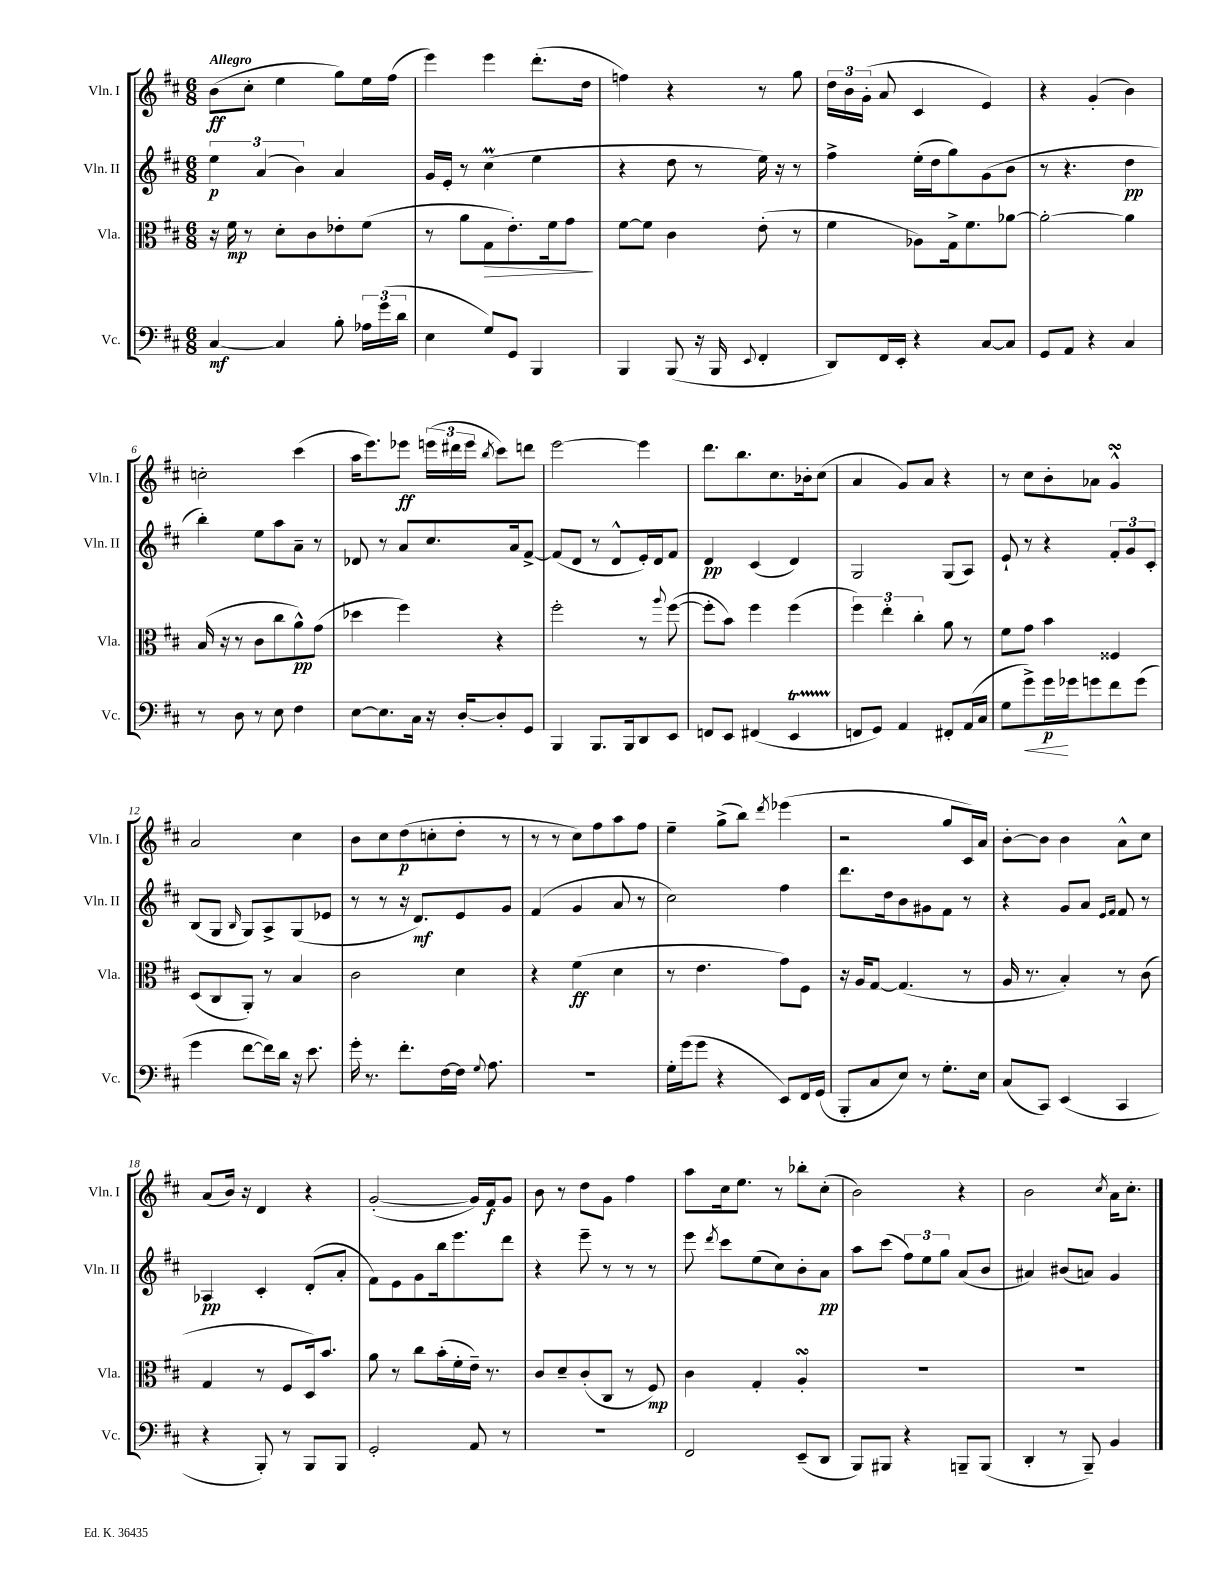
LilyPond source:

<<
\new StaffGroup <<
\new Staff = "s0" \with { instrumentName = "Vln. I" shortInstrumentName = "Vln. I" } {
    \clef treble \key d \major \numericTimeSignature \time 6/8 \tempo "Allegro"
    \autoBeamOff b'8[\ff( cis''8]-. e''4 g''8[) e''16 fis''16]( |
    e'''4) e'''4 d'''8.[-.( d''16] |
    f''4) r4 r8 g''8 |
    \tuplet 3/2 { d''16[ b'16 g'16]-.( } a'8 cis'4 e'4) |
    r4 g'4-.( b'4) |
    c''2-. cis'''4( |
    a''16[ e'''8.) ees'''8]\ff \tuplet 3/2 { e'''16[( dis'''16 e'''16] } \acciaccatura { b''8 } cis'''8[) d'''8] |
    e'''2~ e'''4 |
    d'''8.[ b''8. cis''8. bes'16-. cis''8]( |
    a'4 g'8[) a'8] r4 |
    r8 cis''8[ b'8-. aes'8] g'4-^\turn |
    a'2 cis''4 |
    b'8[ cis''8 d''8\p( c''8-. d''8]-. r8 |
    r8 r8 cis''8[) fis''8 a''8 fis''8] |
    e''4-- g''8[->( b''8]) \acciaccatura { d'''8 } ees'''4( |
    r2 g''8[ cis'16) a'16] |
    b'8[~-. b'8] b'4 a'8[-^ cis''8] |
    a'8[( b'16]) r16 d'4 r4 |
    g'2~-.( g'16[) fis'16\f g'8] |
    b'8 r8 d''8[ g'8] fis''4 |
    a''8[ cis''16 e''8.] r8 bes''8[-. cis''8]-.( |
    b'2) r4 |
    b'2 \acciaccatura { cis''8 } a'16[ cis''8.]-. \bar "|." |
}
\new Staff = "s1" \with { instrumentName = "Vln. II" shortInstrumentName = "Vln. II" } {
    \clef treble \key d \major \numericTimeSignature \time 6/8
    \autoBeamOff \tuplet 3/2 { e''4\p a'4( b'4) } a'4 |
    g'16[ e'16]-. r8 cis''4\prall( e''4 |
    r4 d''8 r8 e''16) r16 r8 |
    fis''4-> e''16[-.( d''16 g''8) g'8( b'8] |
    r8 r4. d''4\pp |
    b''4-.) e''8[ a''8 a'8]-- r8 |
    des'8 r8 a'8[ cis''8. a'16 fis'8]~-> |
    fis'8[( d'8] r8 d'8[-^ e'16-.) d'16 fis'8] |
    d'4\pp cis'4( d'4) |
    g2 g8[( a8]) |
    e'8-! r8 r4 \tuplet 3/2 { fis'8[-. g'8 cis'8]-. } |
    b8[( g8] \grace { b16 } g8[) a8-> g8( ees'8] |
    r8 r8 r16 d'8.[\mf) e'8 g'8] |
    fis'4( g'4 a'8 r8 |
    cis''2) fis''4 |
    d'''8.[ d''16 b'8 gis'8 fis'8] r8 |
    r4 g'8[ a'8] \grace { e'16[ fis'16] } fis'8 r8 |
    aes4\pp cis'4-. d'8[-.( a'8]-. |
    fis'8[) e'8 g'8 b''16 e'''8. d'''8] |
    r4 e'''8-- r8 r8 r8 |
    e'''8 \acciaccatura { d'''8 } cis'''8[ e''8( cis''8) b'8-. a'8]\pp |
    a''8[ cis'''8]( \tuplet 3/2 { fis''8[) e''8 g''8] } a'8[( b'8] |
    ais'4) bis'8[( a'8]) g'4 \bar "|." |
}
\new Staff = "s2" \with { instrumentName = "Vla." shortInstrumentName = "Vla." } {
    \clef alto \key d \major \numericTimeSignature \time 6/8
    \autoBeamOff r16 fis'16\mp r8 d'8[-. cis'8 ees'8-. fis'8]( |
    r8 a'8[ g8\> e'8.-.) fis'16 g'8]\! |
    fis'8[~ fis'8] cis'4 e'8-.( r8 |
    fis'4 aes8[) g16-> fis'8. aes'8]~ |
    aes'2~-. aes'4 |
    b16( r16 r8 cis'8[ cis''8 a'8-^\pp) g'8]( |
    des''4 fis''4) r4 |
    fis''2-. r8 \appoggiatura { a''8 } fis''8~( |
    fis''8[-. b'8]) fis''4 fis''4( |
    \tuplet 3/2 { fis''4) e''4-. cis''4-. } a'8 r8 |
    fis'8[ g'8] b'4 fisis4 |
    d8[( cis8 a,8]-.) r8 b4 |
    cis'2 d'4 |
    r4 fis'4\ff( d'4 |
    r8 e'4. g'8[) fis8] |
    r16 a16[ g8]~ g4.( r8 |
    a16 r8. b4-.) r8 cis'8( |
    g4 r8 fis8[ d16) b'8.] |
    a'8 r8 cis''8[ b'16-.( fis'16-. e'16]--) r8. |
    cis'8[ d'8-- cis'8-.( cis8] r8 fis8\mp) |
    cis'4 g4-. a4-.\turn |
    R2. |
    R2. \bar "|." |
}
\new Staff = "s3" \with { instrumentName = "Vc." shortInstrumentName = "Vc." } {
    \clef bass \key d \major \numericTimeSignature \time 6/8
    \autoBeamOff cis4~\mf cis4 b8-. \tuplet 3/2 { aes16[ g'16( d'16] } |
    e4 g8[) g,8] b,,4 |
    b,,4 b,,8( r16 b,,16 \appoggiatura { e,8 } fis,4-. |
    d,8[) fis,16 e,16]-. r4 cis8[~ cis8] |
    g,8[ a,8] r4 cis4 |
    r8 d8 r8 e8 fis4 |
    e8[~ e8. cis16] r16 d16[~-. d8-. g,8] |
    b,,4 b,,8.[ b,,16 d,8 e,8] |
    f,8[ e,8] fis,4( e,4\startTrillSpan |
    f,8[\stopTrillSpan g,8]) a,4 fis,8[-. a,16( cis16] |
    g8[ g'8->\<) g'16\p\! ges'16 g'8 fis'8 g'8]( |
    g'4 fis'8[~ fis'16) d'16] r16 e'8. |
    g'16-. r8. fis'8.[-. fis16~ fis16] \appoggiatura { g8 } a8. |
    R2. |
    g16[-. g'16( g'8] r4 e,8[) fis,16 g,16]( |
    b,,8[-. cis8 e8]) r8 g8.[-. e16] |
    cis8[( cis,8]) e,4( cis,4 |
    r4 b,,8-.) r8 b,,8[ b,,8] |
    g,2-. a,8 r8 |
    R2. |
    fis,2 e,8[--( d,8] |
    b,,8[) bis,,8] r4 b,,8[-- b,,8]( |
    d,4-. r8 b,,8--) b,4 \bar "|." |
}
>>
>>
